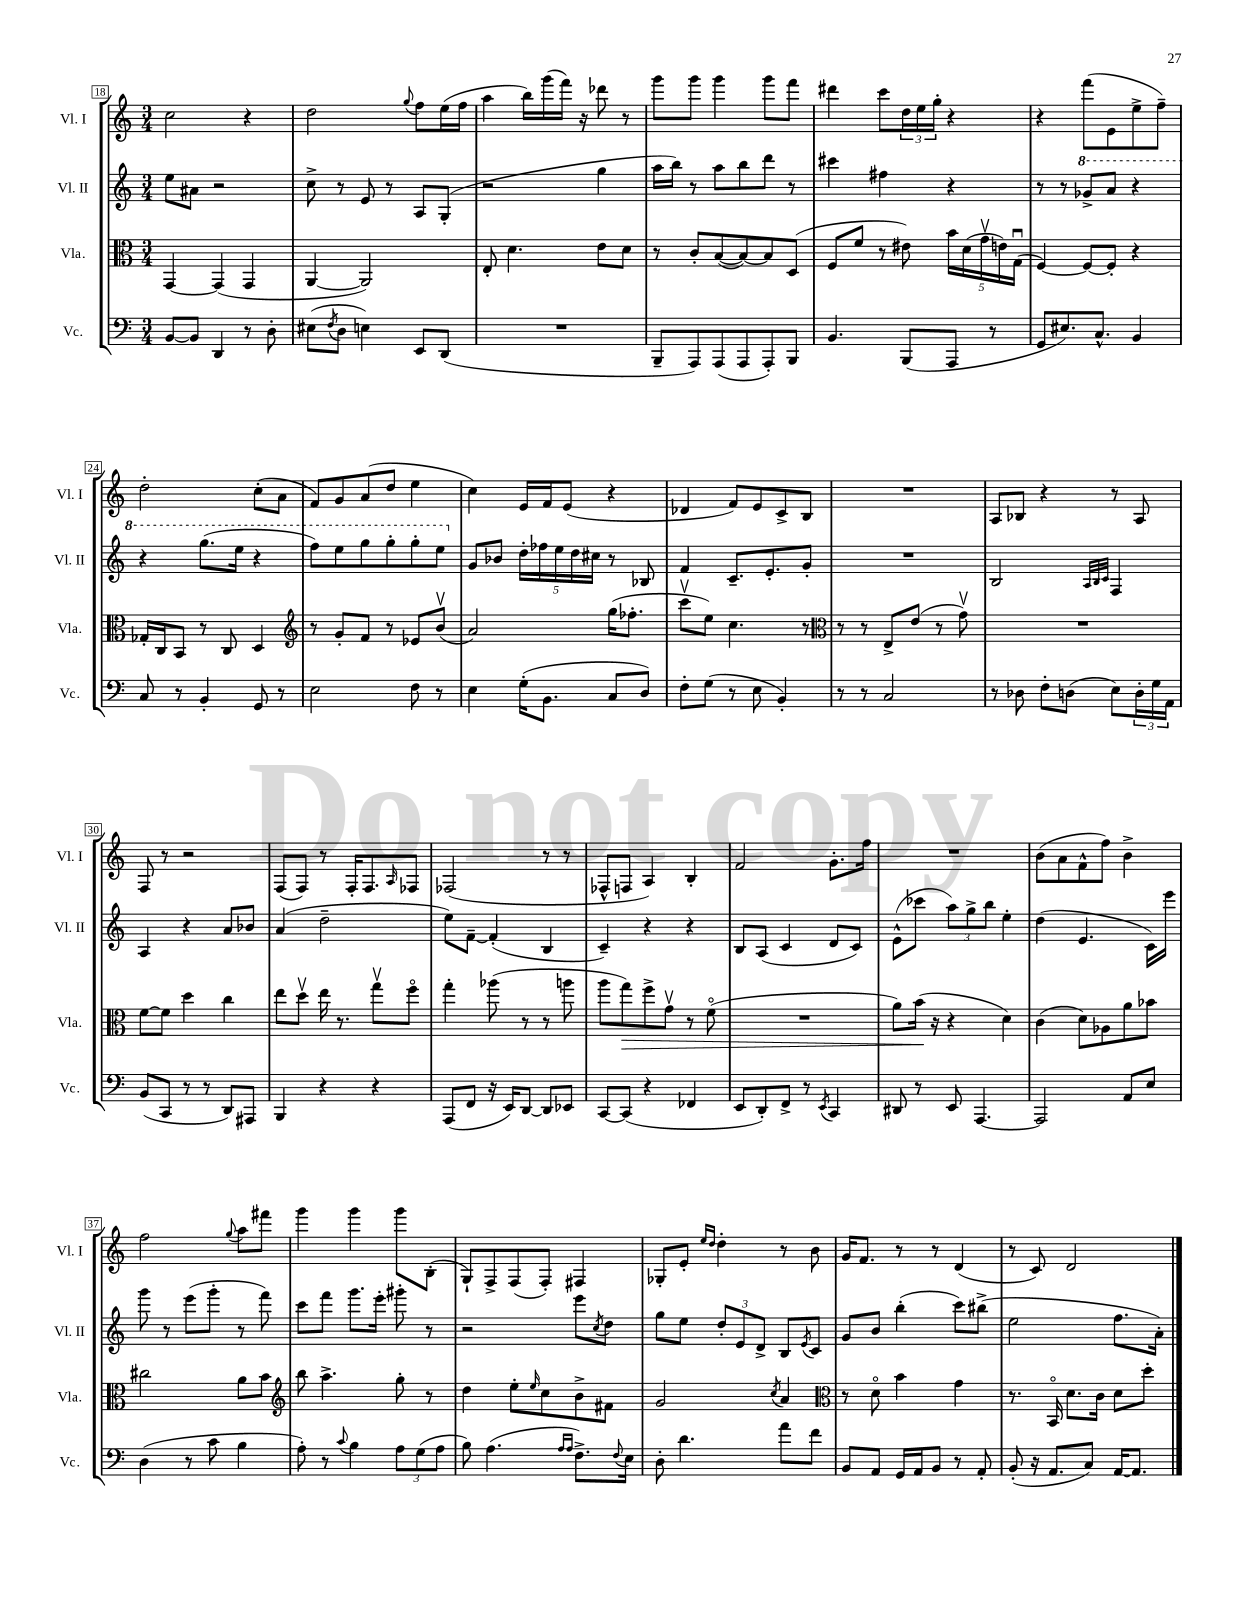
<<
\new StaffGroup <<
\new Staff = "s0" \with { instrumentName = "Vl. I" shortInstrumentName = "Vl. I" } {
    \clef treble \key c \major \numericTimeSignature \time 3/4
    c''2 r4 |
    d''2 \appoggiatura { g''8 } f''8 e''16( f''16 |
    a''4 b''16) g'''16( f'''16) r16 des'''8 r8 |
    g'''8 g'''8 g'''4 g'''8 f'''8 |
    dis'''4 c'''8 \tuplet 3/2 { d''16 e''16 g''16-. } r4 |
    r4 f'''8( e'8 e''8-> f''8--) |
    d''2-. c''8-.( a'8 |
    f'8) g'8 a'8( d''8 e''4 |
    c''4) e'16 f'16 e'8( r4 |
    des'4 f'8) e'8 c'8-> b8 |
    R2. |
    a8 bes8 r4 r8 a8 |
    f8 r8 r2 |
    f8( f8) r8 f16-. f8. \grace { a16 } fes8 |
    fes2( r8 r8 |
    fes8-^ f8 a4) b4-. |
    f'2 g'8.-. f''16 |
    R2. |
    b'8( a'8 f'8-^ f''8) b'4-> |
    f''2 \appoggiatura { g''8 } a''8 fis'''8 |
    g'''4 g'''4 g'''8 b8-.( |
    g8-!) f8-> f8( f8-.) fis4 |
    ges8-. e'8-. \grace { e''16 d''16 } d''4-. r8 b'8 |
    g'16 f'8. r8 r8 d'4( |
    r8 c'8) d'2 \bar "|." |
}
\new Staff = "s1" \with { instrumentName = "Vl. II" shortInstrumentName = "Vl. II" } {
    \clef treble \key c \major \numericTimeSignature \time 3/4
    e''8 ais'8 r2 |
    c''8-> r8 e'8 r8 a8 g8-.( |
    r2 g''4 |
    a''16 b''16) r8 a''8 b''8 d'''8 r8 |
    cis'''4 fis''4 r4 |
    r8 r8 \ottava #1 ges''8-> a''8 r4 |
    r4 g'''8.( e'''16 r4 |
    f'''8) e'''8 g'''8 g'''8-. g'''8-. e'''8 \ottava #0 |
    g'8 bes'8 \tuplet 5/4 { d''16-. fes''16 e''16 d''16 cis''16 } r8 bes8 |
    f'4 c'8.-- e'8.-. g'8-. |
    R2. |
    b2 \grace { a32 b32 c'32 } f4 |
    a4 r4 a'8 bes'8 |
    a'4( d''2-- |
    e''8) f'8~-- f'4-.( b4 |
    c'4--) r4 r4 |
    b8 a8( c'4 d'8 c'8) |
    e'8-^( ces'''8 \tuplet 3/2 { a''8) g''8-> b''8 } e''4-. |
    d''4( e'4. c'16) e'''16 |
    g'''8 r8 e'''8( g'''8-. r8 f'''8) |
    c'''8 f'''8 g'''8. e'''16-. gis'''8-. r8 |
    r2 e'''8 \acciaccatura { c''8 } d''8 |
    g''8 e''8 \tuplet 3/2 { d''8-. e'8 d'8-> } b8 \acciaccatura { e'8 } c'8 |
    g'8 b'8 b''4-.( c'''8) bis''8->( |
    e''2 f''8. a'16-.) \bar "|." |
}
\new Staff = "s2" \with { instrumentName = "Vla." shortInstrumentName = "Vla." } {
    \clef alto \key c \major \numericTimeSignature \time 3/4
    g,4~ g,4( g,4 |
    a,4~ a,2) |
    e8-. d'4. e'8 d'8 |
    r8 c'8-. b8~( b8~) b8 d8( |
    f8 f'8 r8 eis'8) \tuplet 5/4 { b'16 d'16( g'16\upbow e'16) g16\downbow( } |
    f4~) f8~ f8-. r4 |
    ges16-. c16 b,8 r8 c8 d4 |
    \clef treble r8 g'8-. f'8 r8 ees'8 b'8\upbow( |
    a'2) g''16( fes''8.-. |
    c'''8\upbow e''8) c''4. r8 |
    \clef alto r8 r8 e8-> e'8( r8 g'8\upbow) |
    R2. |
    f'8~ f'8 d''4 c''4 |
    e''8 d''8\upbow e''16 r8. g''8\upbow f''8\flageolet |
    g''4-. aes''8( r8 r8 a''8 |
    a''8 g''8\>) f''8-> g'8\upbow r8 f'8\flageolet( |
    R2. |
    a'8) b'16\!( r16 r4 d'4) |
    c'4( d'8) aes8 a'8 bes'8 |
    cis''2 a'8 b'8 |
    \clef treble b''8 a''4.-> g''8-. r8 |
    d''4 e''8-. \grace { e''16 } c''8 b'8-> fis'8 |
    g'2 \acciaccatura { c''8 } a'4 |
    \clef alto r8 d'8\flageolet b'4 g'4 |
    r8. b,16\flageolet d'8. c'16 d'8 d''8-. \bar "|." |
}
\new Staff = "s3" \with { instrumentName = "Vc." shortInstrumentName = "Vc." } {
    \clef bass \key c \major \numericTimeSignature \time 3/4
    b,8~ b,8 d,4 r8 d8-. |
    eis8( \acciaccatura { f8 } d8 e4) e,8 d,8( |
    R2. |
    b,,8-- a,,8) a,,8( a,,8 a,,8-.) b,,8 |
    b,4. b,,8( a,,8 r8 |
    g,8 eis8.) c8.-^ b,4 |
    c8 r8 b,4-. g,8 r8 |
    e2 f8 r8 |
    e4 g16-.( b,8. c8 d8) |
    f8-. g8( r8 e8 b,4-.) |
    r8 r8 c2 |
    r8 des8 f8-. d8( e8) \tuplet 3/2 { d16-. g16 a,16 } |
    b,8( c,8 r8 r8 d,8) ais,,8 |
    b,,4 r4 r4 |
    a,,8( f,8 r16 e,16) d,8~ d,8 ees,8 |
    c,8~ c,8( r4 fes,4 |
    e,8 d,8-.) f,8-> r8 \acciaccatura { e,8 } c,4 |
    dis,8 r8 e,8 a,,4.~ |
    a,,2 a,8 e8 |
    d4( r8 c'8 b4 |
    a8-.) r8 \appoggiatura { c'8 } b4 \tuplet 3/2 { a8 g8( a8 } |
    b8) a4.( \grace { a16 a16 } f8.->) \appoggiatura { f8 } e16 |
    d8-. d'4. a'8 f'8 |
    b,8 a,8 g,16 a,16 b,8 r8 a,8-. |
    b,8-.( r16 a,8. c8) a,16~ a,8. \bar "|." |
}
>>
>>
\layout { \context { \Score currentBarNumber = #18 \override BarNumber.stencil = #(make-stencil-boxer 0.1 0.3 ly:text-interface::print) } }
